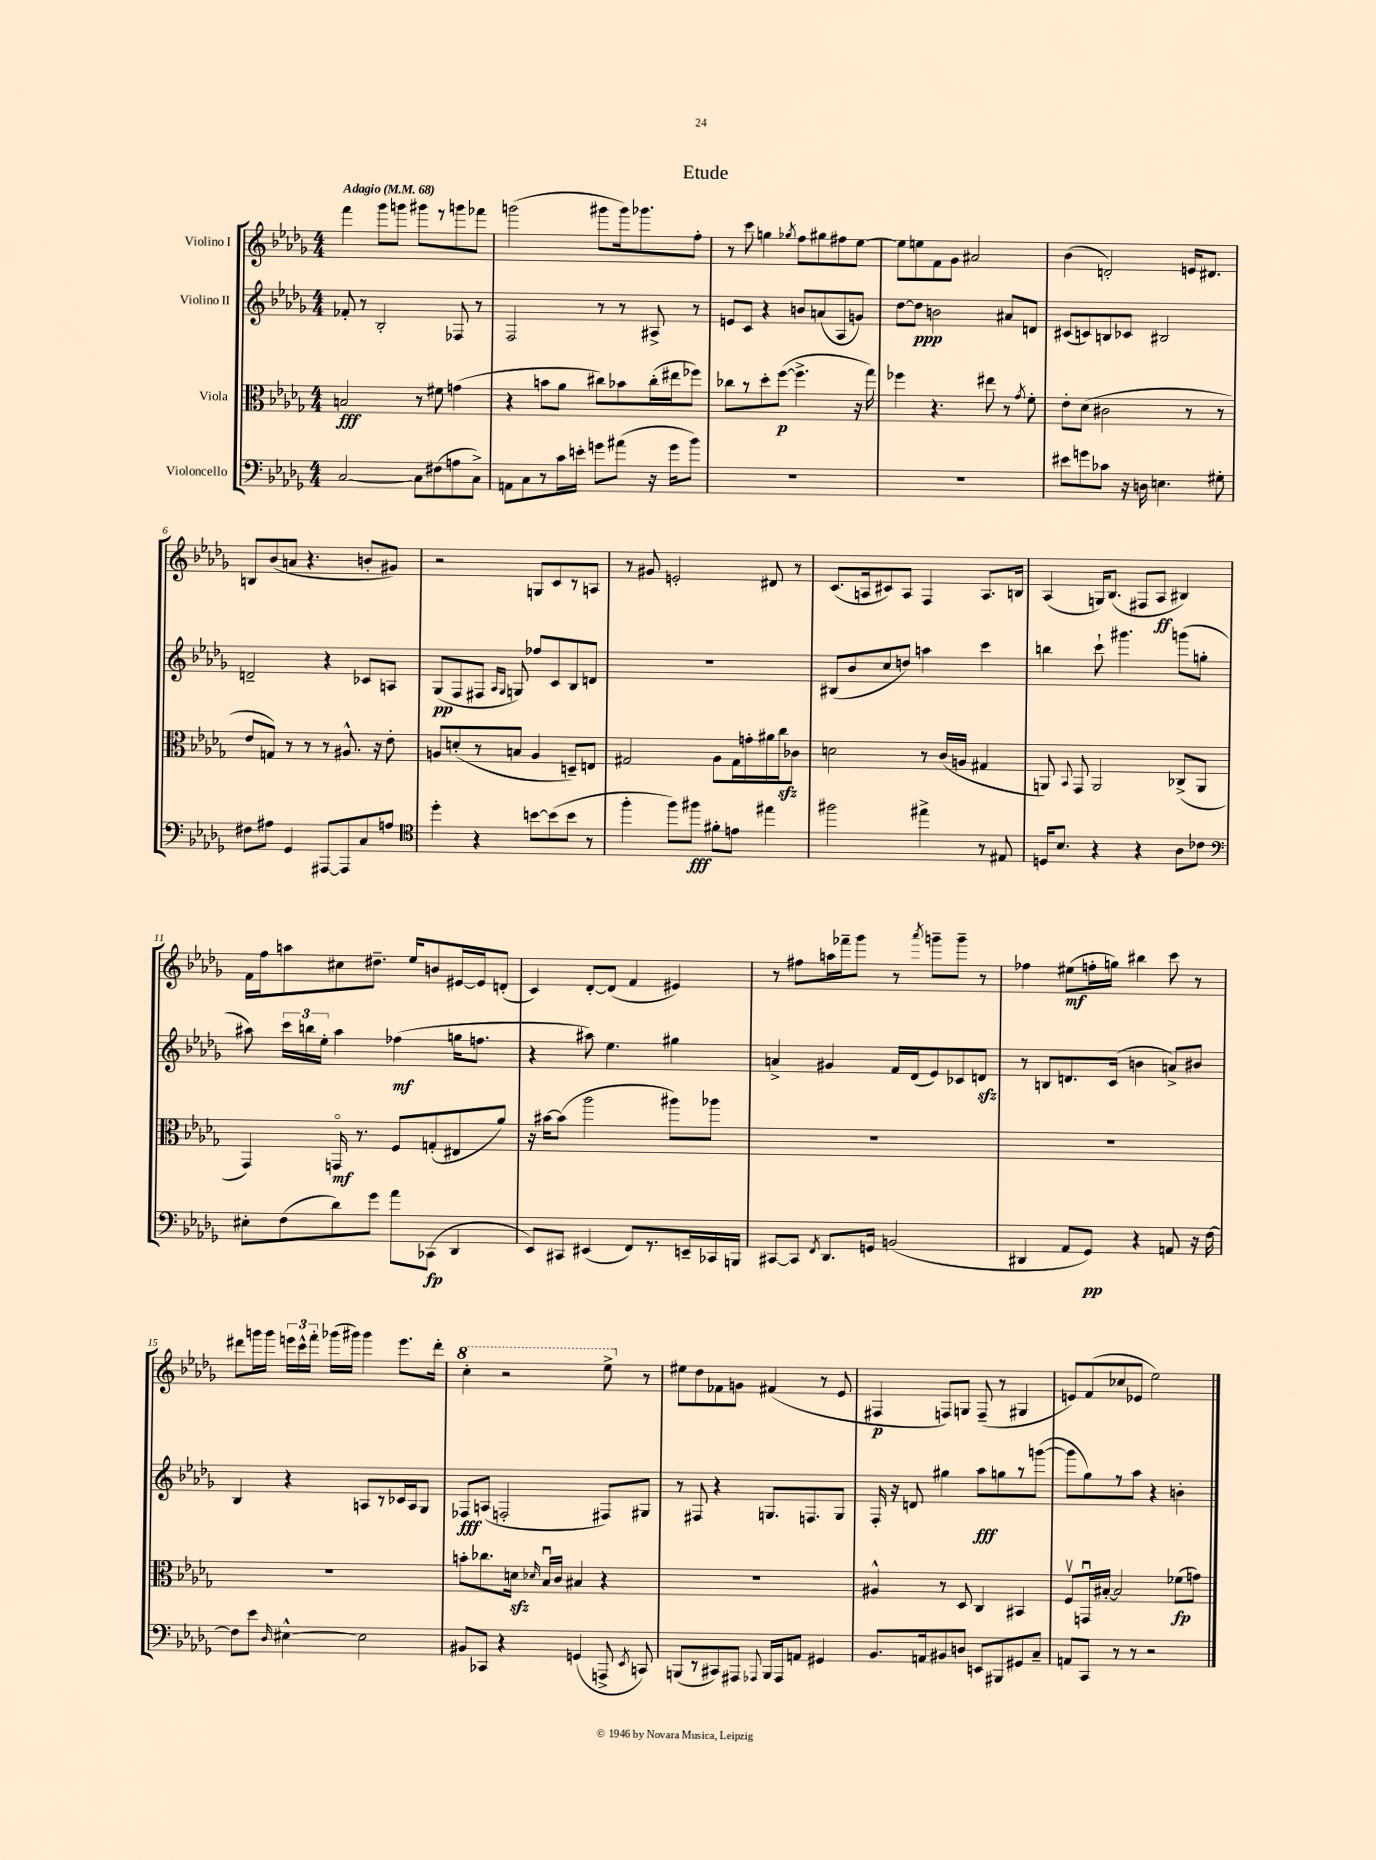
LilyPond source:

\header { title = "Etude" }
<<
\new StaffGroup <<
\new Staff = "s0" \with { instrumentName = "Violino I" } {
    \clef treble \key des \major \numericTimeSignature \time 4/4 \tempo "Adagio" 4 = 68
    \autoBeamOff f'''4 ges'''8[ g'''8] gis'''8[ r8 g'''8 fes'''8] |
    g'''2( gis'''8[ gis'''16) ges'''8. f''8]-. |
    r8 c'''8 g''4 \acciaccatura { ges''8 } f''8[ gis''8 fis''8 ees''8]~ |
    ees''8[ e''8 f'8 ges'8] ais'2 |
    bes'4( d'2-.) e'16[ dis'8.] |
    b8[ bes'8( a'8] r4. b'8[-. gis'8]) |
    r2 g8[ c'8 r8 a8] |
    r8 gis'8 e'2-. dis'8 r8 |
    c'8.[( a16 cis'8) a8] f4 a8.[ b16] |
    aes4( g16[) bes8.]( fis8[ aes8]\ff bis4) |
    f'16[ f''16 a''8 cis''8 dis''8.]-- ees''16[ b'8 eis'16~ eis'16 d'8]-.( |
    c'4) des'8[~-. des'8]( f'4 eis'4) |
    r8 fis''8[ a''16 fes'''16-- ges'''8] r8 \acciaccatura { aes'''8 } g'''8[-- g'''8]-- r8 |
    fes''4 eis''8[\mf( f''16-. g''16]) bis''4 c'''8 r8 |
    dis'''8[ g'''16 g'''16] \tuplet 3/2 { e'''16[ c'''16-^ f'''16]-. } ges'''16[( gis'''16]) gis'''4 e'''8.[ dis'''16]-. |
    \ottava #1 c'''4-. r2 ees'''8-> \ottava #0 r8 |
    eis''8[ des''8 fes'8 g'8] fis'4( r8 ees'8 |
    fis4\p f8[) g8] f8--( r8 gis4 |
    e'8[) f'8( ces''8 ees'8] ees''2) \bar "|." |
}
\new Staff = "s1" \with { instrumentName = "Violino II" } {
    \clef treble \key des \major \numericTimeSignature \time 4/4
    \autoBeamOff fes'8-. r8 bes2-. fes8 r8 |
    f2 r8 r8 ais8-> r8 |
    e'8[ c'8] r4 b'8[ a'8( aes8 g'8]) |
    des''8[~ des''8]\ppp b'2 ais'8[ d'8] |
    cis'8[( c'8) b8 ces'8] bis2 |
    d'2-- r4 ces'8[ a8] |
    ges8[\pp( f8 fis8] \grace { aes16[ ges16] } g8) fes''8[ c'8 bes8 d'8] |
    R1 |
    bis8[( bes'8 c''8 d''8]) a''4 c'''4 |
    b''4 c'''8-! gis'''4. g'''8[( g''8]-. |
    ais''8) \tuplet 3/2 { c'''16[ b''16 ees''16]-. } ais''4 fes''4\mf( g''16[ f''8.] |
    r4 ais''8) ees''4. gis''4 |
    a'4-> gis'4 f'16[ des'16( ees'8) ces'8 d'8]\sfz |
    r8 b8[ d'8. c'16]( b'4 a'8[->) bis'8] |
    bes4 r4 a8[ r8 ces'16 a16 ges8] |
    fes8[\fff a8]( f2-. fis8[) gis8] |
    r8 fis8 r4 g8.[ f8. g8] |
    f16-. r16 d'8 gis''4 aes''8[\fff g''8 r8 g'''8]~( |
    g'''8[ ges''8) r8 aes''8] r4 b'4-. \bar "|." |
}
\new Staff = "s2" \with { instrumentName = "Viola" } {
    \clef alto \key des \major \numericTimeSignature \time 4/4
    \autoBeamOff b2\fff r8 fis'8 g'4( |
    r4 b'8[ aes'8] cis''8[) bes'8 cis''16-.( eis''16 fes''8]) |
    ces''8[ r8 des''8-. f''8]~\p( f''4.-> r16 ges''16) |
    fes''4 r4. eis''8 r8 \acciaccatura { ges'8 } f'8-. |
    ees'8[-. des'8]( cis'2 r8 r8 |
    ees'8[ g8]) r8 r8 r8 ais8.-^ r16 ees'8-. |
    a8[ d'8-.( r8 b8] a4 d8[--) e8] |
    gis2 aes8[ gis16 g'16-. ais'16 c''16\sfz ces'8] |
    d'2 r8 c'16[( a16] gis4 |
    a,8) \appoggiatura { bes,8 } ges,8 a,2 ces8[->( a,8] |
    ges,4) g,16\flageolet\mf r8. f8[ g8-.( eis8 aes'8]) |
    r16 bis'16[~ bis'8]( aes''2 ais''8[) aes''8] |
    R1 |
    R1 |
    R1 |
    b'8[-. ces''8. d'16]\sfz \grace { des'16 } bes16[\downbow c'16] bis4 r4 |
    R1 |
    ais4-^ r8 des8 c4 bis,4 |
    f8[\upbow g,16\downbow bis16]~-. bis2 fes'8[\fp( g'8]) \bar "|." |
}
\new Staff = "s3" \with { instrumentName = "Violoncello" } {
    \clef bass \key des \major \numericTimeSignature \time 4/4
    \autoBeamOff c2~ c8[ fis8( a8 c8]->) |
    a,8[ c8 r8 c'16 e'16]-. g'8[ ais'8]( r16 g'16[ bes'8]) |
    R1 |
    R1 |
    eis'8[ g'8 ces'8] r16 d16 e4. gis8-. |
    fis8[ ais8] ges,4 ais,,8[~ ais,,8 c8 a8] |
    \clef tenor des''4-. r4 b'8[~ b'8( b'8] r8 |
    f''4-. f''8[) fis''8]\fff fis'8[-. e'8] eis''4 |
    fis''2 eis''4-> r8 eis8 |
    d16[ bes8.] r4 r4 aes8[ ces'8] |
    \clef bass eis8[-. f8( des'8) ges'8] aes'8[ ces,8]\fp( des,4 |
    ees,8[) cis,8] eis,4( f,8[) r8. e,16-- ces,16 b,,16] |
    cis,8[~ cis,8] \acciaccatura { f,8 } des,8.[ g,16] b,2( |
    dis,4 aes,8[ ges,8]\pp) r4 a,8 r16 f16~ |
    f8[ ees'8] \grace { des16 } eis4~-^ eis2 |
    bis,8[ ces,8] r4 g,4( a,,8-> \acciaccatura { ees,8 } c,8) |
    b,,8[( r8 cis,8) ais,,8] \appoggiatura { aes,,8 } b,,16[ aes,,16 a,8] gis,4 |
    bes,8.[ a,16 bis,8 d8] e,8[ bis,,8 gis,8 c8]-- |
    a,8[ c,8] r8 r8 r2 \bar "|." |
}
>>
>>
